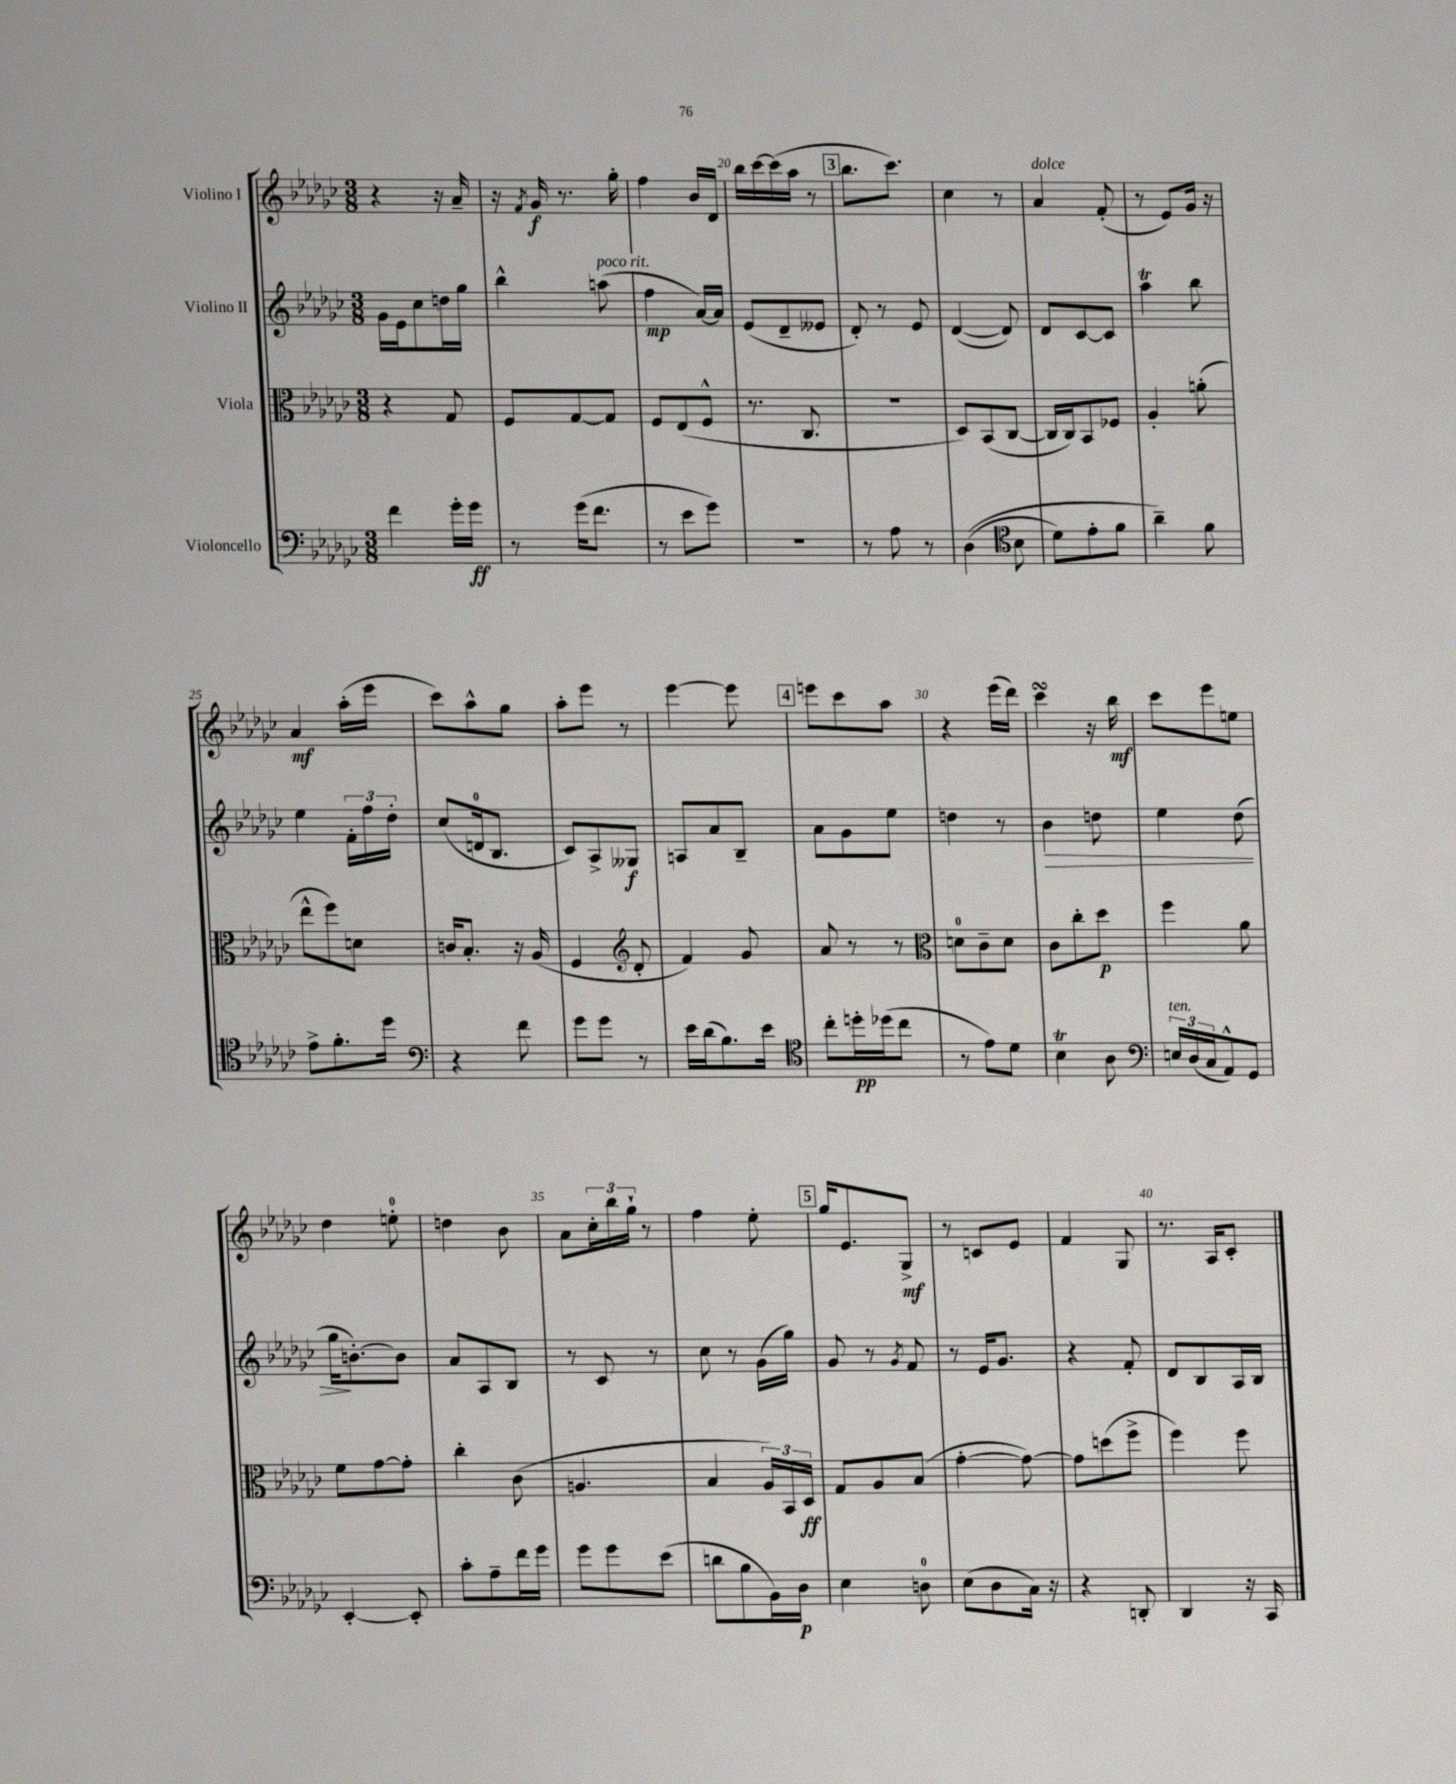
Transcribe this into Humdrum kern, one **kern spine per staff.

**kern	**kern	**kern	**kern
*staff4	*staff3	*staff2	*staff1
*clefF4	*clefC3	*clefG2	*clefG2
*k[b-e-a-d-g-c-]	*k[b-e-a-d-g-c-]	*k[b-e-a-d-g-c-]	*k[b-e-a-d-g-c-]
*M3/8	*M3/8	*M3/8	*M3/8
4f\	4r	16g-\LL	4r
.	.	16e-\J	.
.	.	8cc-\	.
16g-'\LL	8G-/	16dd\L	16r
16g-\JJ	.	16gg-\JJ	16a-~/
=	=	=	=
8r	8F/L	4bb-^^\	16r
.	.	.	8qf/
.	.	.	16g-/
(16g-\LK	[8G-/	.	8.r
8.f\J	.	.	.
.	8G-/]J	(8aa\	.
.	.	.	16gg-'\
=	=	=	=
8r	8F/L	4ff\	4ff\
8e-\L	(8E-/	.	.
8g-\J)	8F^^/J	[16a-/LL)	16b-/LL
.	.	16a-/]JJ	16d-/JJ
=	=	=	=
4.r	8.r	(8e-/L	16bb-\LL
.	.	.	[16ccc-\
.	.	8d-~/	(16ccc-\]
.	8.C-/	.	16aa-\JJ
.	.	8e--/J	8r
=	=	=	=
8r	4.r	8d-'/)	8.bb-\L
8A-\	.	8r	.
.	.	.	8.ccc-\J)
8r	.	8e-/	.
=	=	=	=
&((4D-\	8D-/L)	([4d-/	4cc-\
.	(8BB-/	.	.
*clefC4	*	*	*
8B-\	[8C-/J	8d-/])	8r
=	=	=	=
8d-\L)	16C-/]LL	8d-/L	4a-/
.	16C-/J)	.	.
8e-'\	8BB-/	[8c-/	.
8f\J	8F-/J	8c-/]J	(8f'/
=	=	=	=
4a-~\&)	4A-'/	4aa-\	8r
.	.	.	8e-/L)
8f\	(8a'\	8bb-\	16g-/Jk
.	.	.	16r
=	=	=	=
8e-^\L	8ee-^^\L	4ee-\	4a-/
8.f'\	8ff\)	.	.
.	8d\J	24f'\LL	(16aa-'\LL
.	.	24ff\	.
16dd-\Jk	.	.	16eee-\JJ
.	.	24dd-'\JJ	.
=	=	=	=
*clefF4	*	*	*
4r	16c/LK	(8cc-/L	8ccc-\L)
.	8.B-'/J	.	.
.	.	16d/k	8aa-^^\
.	.	8.B-/J	.
8f\	16r	.	8gg-\J
.	(16A-/	.	.
=	=	=	=
8g-\L	4F/	8c-/L)	8aa-'\L
8g-\J	.	8A-^/	8eee-\J
*	*clefG2	*	*
8r	8d-'/	8G--/J	8r
=	=	=	=
16e-\LL	4f/)	8A/L	[4eee-\
(16d-\J	.	.	.
8.B-\)	.	8a-/	.
.	8g-/	8B-~/J	8eee-\]
16e-\Jk	.	.	.
=	=	=	=
*clefC4	*	*	*
8cc-'\L	8a-/	8a-\L	8eee\L
16dd'\L	8r	8g-\	8ccc-\
(16dd-\J	.	.	.
8cc-\J	8r	8ee-\J	8aa-\J
=	=	=	=
*	*clefC3	*	*
8r	8d\L	4dd\	4r
8e-\L)	8c-~\	.	.
8d-\J	8d\J	8r	(16eee-\LL
.	.	.	16ddd-\JJ)
=	=	=	=
4B-\	8c-\L	4b-\	4ccc-\
.	8cc-'\	.	.
8A-\	8dd-\J	8dd\	16r
.	.	.	16bb-\
=	=	=	=
*clefF4	*	*	*
24E/LL	4ff\	4ee-\	8ccc-\L
(24D-/	.	.	.
24C-/J	.	.	.
8AA-^^/)	.	.	8eee-\
8GG-/J	8a-\	(8dd-\	8ee\J
=	=	=	=
[4EE-'/	8f\L	16gg-\LK	4dd-\
.	.	[8.b'\)	.
.	[8g-\	.	.
8EE-'/]	8g-'\]J	8b\]J	8ee'\
=	=	=	=
8c-'\L	4cc-'\	8a-/L	4dd\
8A-~\	.	8A-/	.
16f\L	(8c-\	8B-/J	8b-\
16g-\JJ	.	.	.
=	=	=	=
8g-\L	4.A/	8r	8a-\L
8g-\	.	8c-/	24cc-'\L
.	.	.	24bb-\
.	.	.	24gg-`\JJ
(8e-\J	.	8r	8r
=	=	=	=
8d\L	4B-/	8cc-\	4ff\
8B-\	.	8r	.
16BB-\L)	24A-/LL)	(16g-\LL	8ee-'\
.	24BB-/	.	.
16D-\JJ	.	16gg-\JJ)	.
.	24D-/JJ	.	.
=	=	=	=
4E-\	8G-/L	8g-/	16gg-/LK
.	.	.	8.e-/
.	8A-/	8r	.
.	.	8qg-/	.
8D\	(8B-/J	8f/	8G-^/J
=	=	=	=
(8E-\L	[4g-'\	8r	8r
8D-\	.	16e-/LK	8c/L
.	.	8.g-/J	.
16C-\Jk)	8g-\_)	.	8e-/J
16r	.	.	.
=	=	=	=
4r	8g-\]L	4r	4f/
.	(8dd\	.	.
8DD'/	8ff^\J	8f'/	8G-/
=	=	=	=
4DD-/	4ff\)	8d-/L	8.r
.	.	8B-/	.
.	.	.	16A-/LK
16r	8ff\	16A-/L	8c-'/J
16CC-/	.	16B-/JJ	.
==	==	==	==
*-	*-	*-	*-
